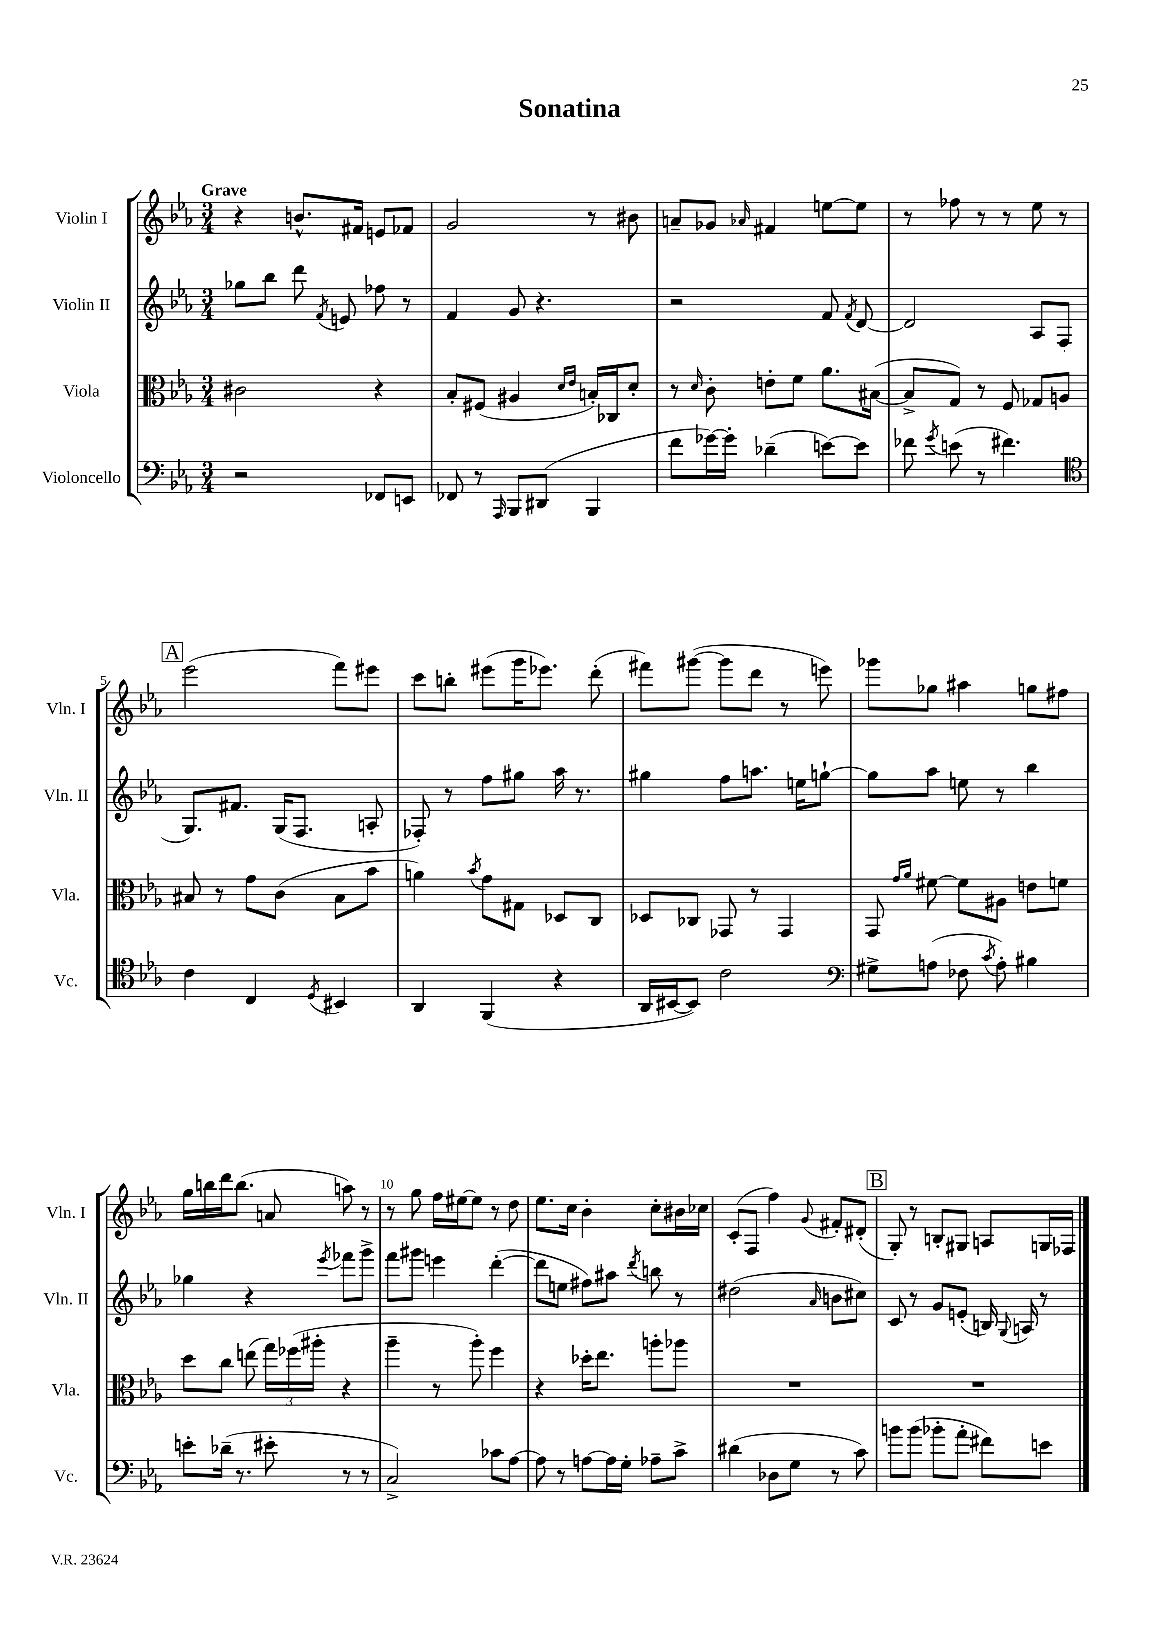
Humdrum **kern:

**kern	**kern	**kern	**kern
*part4	*part3	*part2	*part1
*staff4	*staff3	*staff2	*staff1
*I"Violoncello	*I"Viola	*I"Violin II	*I"Violin I
*I'Vc.	*I'Vla.	*I'Vln. II	*I'Vln. I
*clefF4	*clefC3	*clefG2	*clefG2
*k[b-e-a-]	*k[b-e-a-]	*k[b-e-a-]	*k[b-e-a-]
*M3/4	*M3/4	*M3/4	*M3/4
=1	=1	=1	=1
!	!	!	!LO:TX:a:B:t=Grave
2r	2c#X\	8gg-X\L	4r
.	.	8bb-\J	.
.	.	8ddd\	8.bn^^/L
.	.	8qf/	.
.	.	8en/	.
.	.	.	16f#X/Jk
8FF-X/L	4r	8ff-X\	8en/L
8EEn/J	.	8r	8f-X/J
=2	=2	=2	=2
8FF-X/	8B-'/L	4f/	2g/
8r	(8F#X/J	.	.
16qqAAA-/	.	.	.
8BBB-/L	4A#X/	8g/	.
(8DD#X/J	.	4.r	.
.	16qqd/LL	.	.
.	16qqe-/JJ	.	.
4BBB-/	16Bn'/LL)	.	8r
.	16C-X/J	.	.
.	8d'/J	.	8b#X\
=3	=3	=3	=3
8f\L	8r	2r	8an~/L
.	16qqd/	.	.
[16g-X\L)	8c'\	.	8g-X/J
16g-'\JJ]	.	.	.
.	.	.	16qqa-X/
(4d-X~\	8en'\L	.	4f#X/
.	8f\J	.	.
[8en\L)	8.a-\L	8f/	[8een\L
.	.	8qf/	.
8e\J]	.	[8d/	8ee\J]
.	([16B#X\Jk	.	.
=4	=4	=4	=4
8f-X\	8B#^/L]	2d/]	8r
8qg/	.	.	.
(8en\	8G/J)	.	8ff-X\
8r	8r	.	8r
4.f#X\)	8F/	.	8r
.	8G-X/L	8A-/L	8ee-\
.	8An/J	(8F/J	8r
!!LO:LB:g=z
!!LO:REH:place=s1:t=A
=5	=5	=5	=5
*clefC4	*	*	*
4c\	8B#X/	8.G/L)	(2eee-\
.	8r	.	.
.	.	8.f#X/J	.
4C/	8g\L	.	.
.	(8c\J	(16G/KL	.
.	.	8.F/J	.
8qD/	.	.	.
4BB#X/	8B#\L	.	8fff\L)
.	8b-\J	8An'/	8eee#X\J
=6	=6	=6	=6
4AA-/	4an\)	8F-X'/)	8ccc\L
.	.	8r	8bbn'\J
.	8qb-/	.	.
(4FF/	8g\L	8ff\L	(8eee#X\L
.	8G#X\J	8gg#X\J	16ggg\K
.	.	.	8.eee-X\J)
4r	8D-X/L	16aa-\	.
.	.	8.r	.
.	8C/J	.	(8ddd'\
=7	=7	=7	=7
16AA-/LL	8D-X/L	4gg#X\	8fff#X\L)
[16BB#X/J	.	.	.
8BB#/J])	8C-X/J	.	([8ggg#X\J
2c\	8GG-X/	8ff\L	8ggg#\L]
.	8r	8.aan\J	8ddd\J
.	4GG-/	.	8r
.	.	16een\KL	.
.	.	[8ggn`\J	8eeen\)
=8	=8	=8	=8
*clefF4	*	*	*
8G#X^\L	8GG/	8gg\L]	8ggg-X\L
.	16qqg/LL	.	.
.	16qqa-/JJ	.	.
(8An\J	[8f#X\	8aa-\J	8gg-X\J
8F-X\	8f#\L]	8een\	4aa#X\
8qc/	.	.	.
8A'\)	8A#X\J	8r	.
4B#X\	8en\L	4bb-\	8ggn\L
.	8fn\J	.	8ff#X\J
!!LO:LB:g=z
=9	=9	=9	=9
8en'\L	8dd\L	4gg-X\	16gg\LL
.	.	.	16bbn\
(16d-X~\Jk	8cc\J	.	16ddd\J
8.r	.	.	(8.bb\J
.	(8een\	4r	.
8e#X'\	24gg\LL)	.	8an/
.	(24ff-X\	.	.
.	24aa#X'\JJ	.	.
.	.	8qeee-/	.
8r	4r	8fff-X\L	8aan\)
8r	.	8ggg^\J	8r
=10	=10	=10	=10
2C^/)	4aa-~\	8fff\L	8r
.	.	8ggg#X\J	8gg\
.	8r	4eeen\	16ff\LL
.	.	.	[16ee#X\J
.	8aa-'\)	.	8ee#\J]
8c-X\L	4ff\	([4ddd'\	8r
[8A-\J	.	.	8dd\
=11	=11	=11	=11
8A-\]	4r	8ddd\L]	8.ee-\L
8r	.	8een\J	.
.	.	.	16cc\Jk
[8An\L	16dd-X'\KL	8ff#X\L)	4b-'\
.	8.ee-\J	.	.
16A\L]	.	8aa#X\J	.
16G'\JJ	.	.	.
.	.	8qddd/	.
8A-X~\L	8aan'\L	8bbn\	8cc'\L
8c^\J	8aa-X\J	8r	16b#X\L
.	.	.	16cc-X\JJ
=12	=12	=12	=12
(4d#X\	2.r	(2dd#X\	(8c'/L
.	.	.	8F/J
8D-X\L	.	.	4ff\)
8G\J	.	.	.
.	.	16qqa-/	8qqg/
8r	.	8bn\L	8f#X'/L
8c\)	.	8cc#X\J)	(8d#X'/J
!!LO:REH:place=s1:t=B
=13	=13	=13	=13
8bn\L	2.r	8c/	8G'/)
(8b\J	.	8r	8r
8b-X'\L	.	8g/L	8Bn'/L
8a-'\J	.	(8en'/J	8G#X/J
8f#X\L)	.	16Bn/)	8An/L
.	.	8qqG/	.
.	.	16An/	.
8en\J	.	8r	16Gn/L
.	.	.	16F-X/JJ
==	==	==	==
*-	*-	*-	*-
